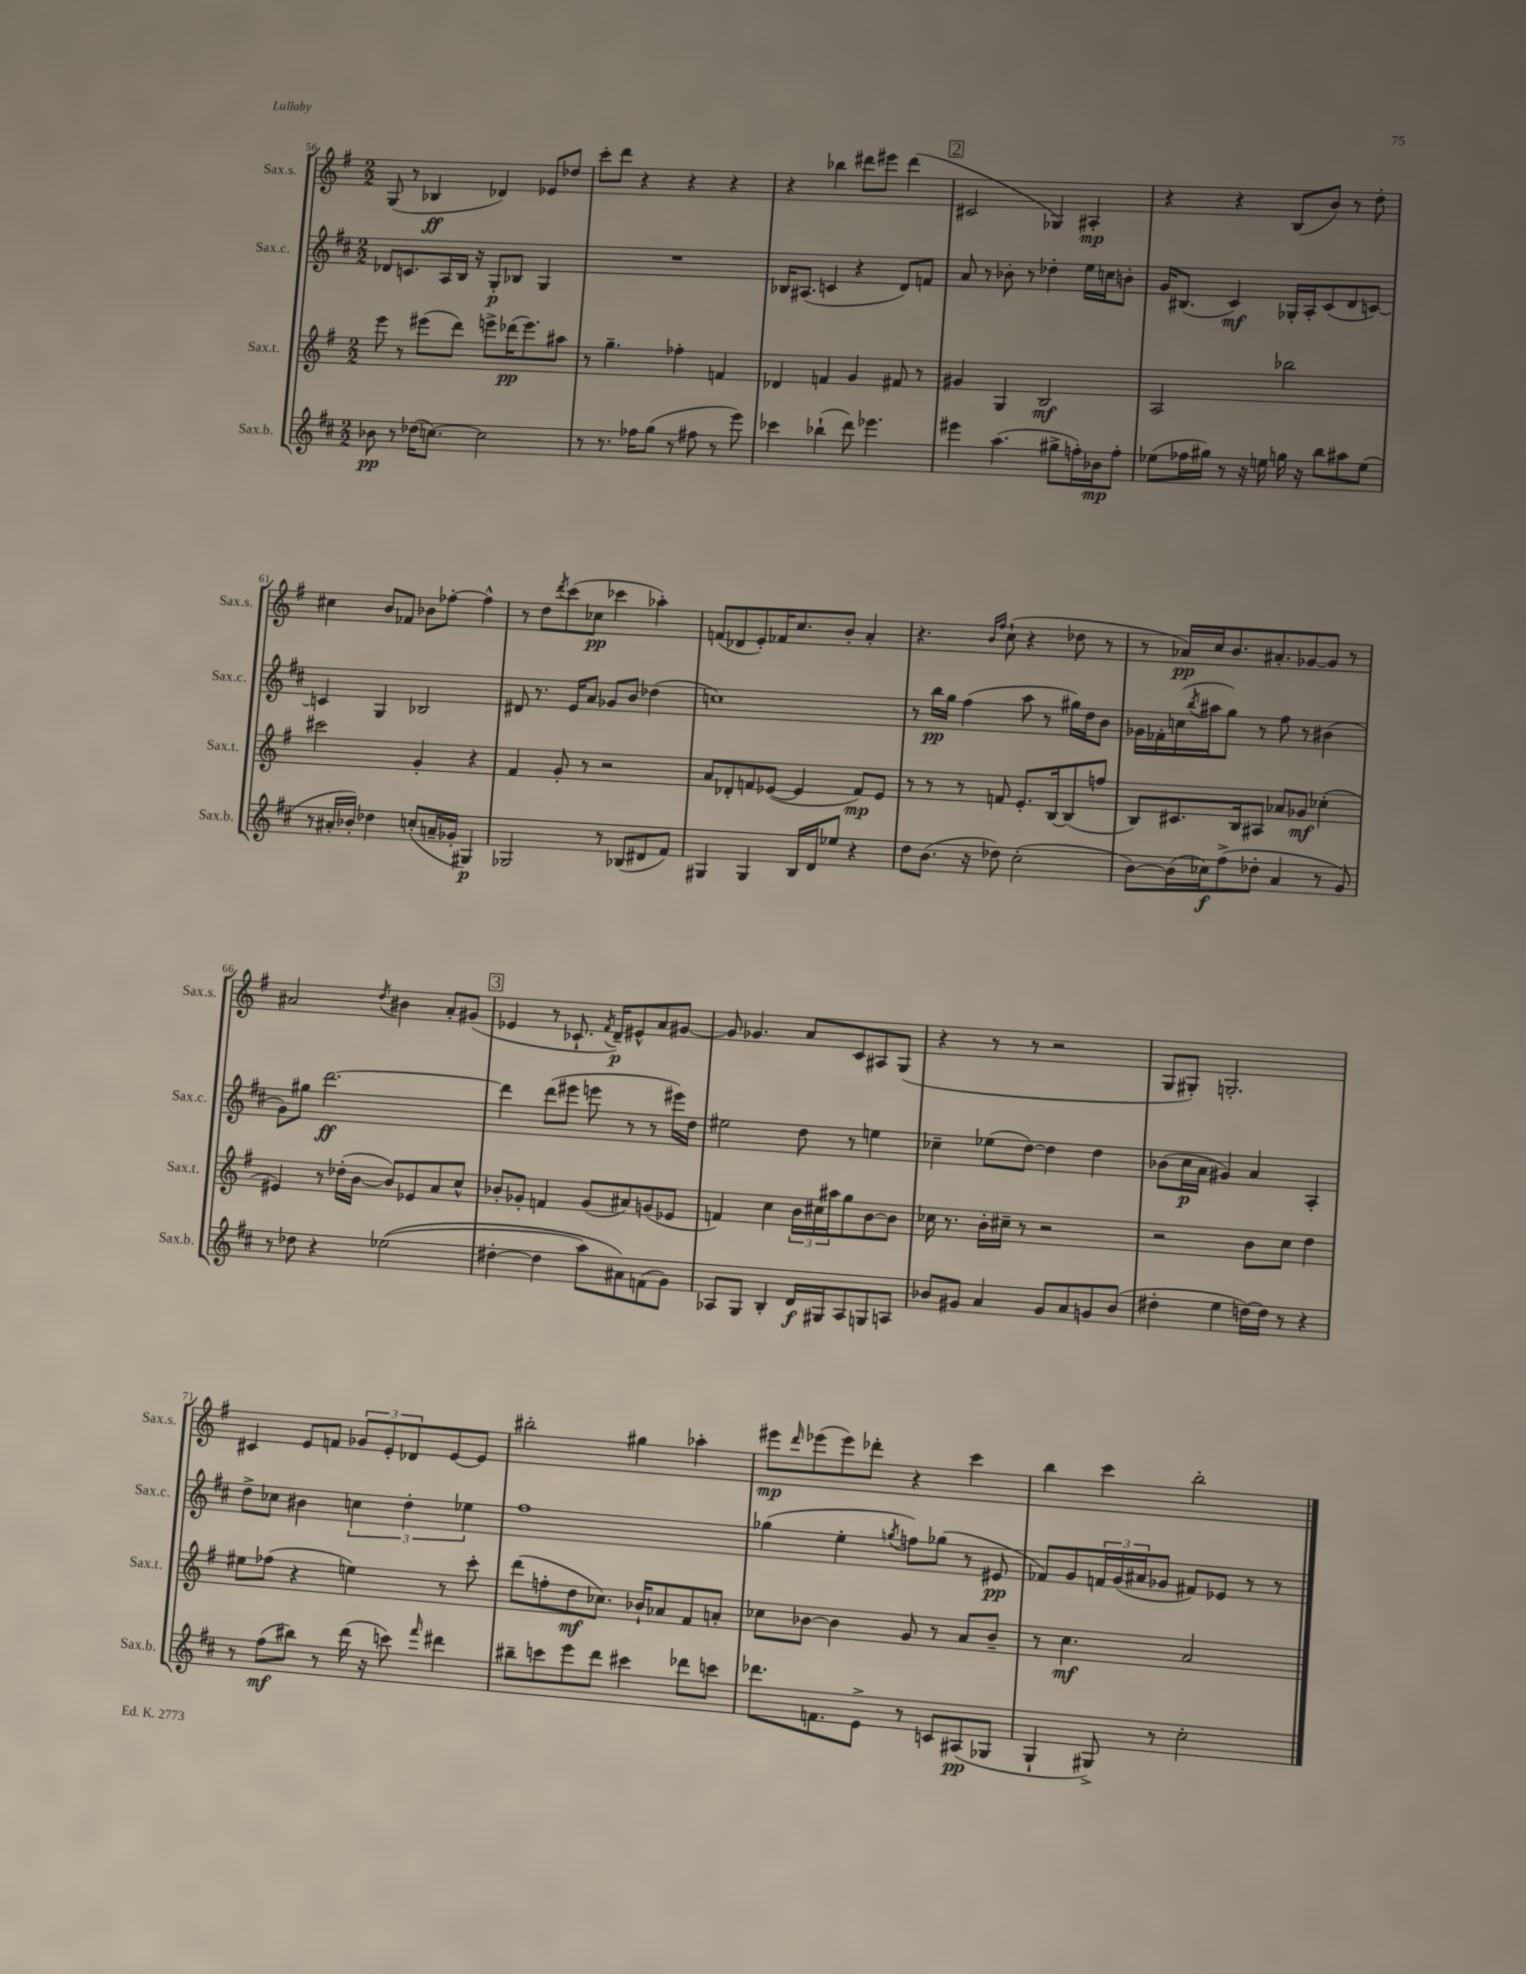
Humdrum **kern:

**kern	**kern	**kern	**kern
*staff4	*staff3	*staff2	*staff1
*clefG2	*clefG2	*clefG2	*clefG2
*k[f#c#]	*k[f#]	*k[f#c#]	*k[f#]
*M2/2	*M2/2	*M2/2	*M2/2
8b-\	8eee\	8d-/L	(8G/
8r	8r	8.c/	8r
(16dd-\LK	(8eee#\L	.	4B-/
[8.cc\J)	.	16A/L	.
.	8ddd\J)	16B/JJ	.
.	.	16r	.
2cc\]	8eee^\L	8G'/L	4d-/)
.	(16ddd-\K	8B-/J	.
.	8.eee\)	.	.
.	.	4G/	8e-/L
.	8aa#\J	.	8dd-/J
=	=	=	=
8r	8r	1r	8ccc'\L
8.r	4.gg~\	.	8ddd\J
.	.	.	4r
16ff-\LK	.	.	.
(8gg\J	.	.	.
8r	4ff-'\	.	4r
8ff#\	.	.	.
8r	4f/	.	4r
8eee\)	.	.	.
=	=	=	=
4ccc-\	4d-/	16B-/LK	4r
.	.	(8.A#/J	.
(4bb-`\	4f/	4c/	4bb-\
8ddd\)	4g/	4r	8ddd#\L
4.eee-\	.	.	8eee#\J
.	8f#/	8d/L)	(4ddd#\
.	8r	8f/J	.
=	=	=	=
4eee#\	4g#/	8a/	2c#/
.	.	8r	.
(4.aa\	4G/	8b-'\	.
.	.	8r	.
.	2B/	4dd-'\	4G-/)
8gg#^\L	.	.	.
16ff'\L)	.	16ee\LL	4A#'/
16b-\J	.	16cc\J	.
8ff'\J	.	8b'\J	.
=	=	=	=
(8ee-\L	2A/	16g/LK	4r
.	.	(8.B#/J	.
16ff-\L	.	.	.
16gg#\JJ)	.	.	.
8r	.	4c#/)	4r
16r	.	.	.
16ee\	.	.	.
16gg\	2bb-\	16G-'/LL	(8B/L
16r	.	16A'/J	.
8bb\L	.	(8c#/	8b/J)
8aa#\	.	8d/	8r
(8ee\J	.	[8c/J)	8dd'\
=	=	=	=
8r	2ccc#\	4c/]	4cc#\
16a#'/LL	.	.	.
16b-'/JJ)	.	.	.
4dd-\	.	4G/	8b/L
.	.	.	8f-/J
(8cc'/L	4g'/	2B-/	8b-\L
16a~/L	.	.	[8ff-'\J
16g-'/JJ	.	.	.
4G#/)	4r	.	4ff-^^\]
=	=	=	=
2G-/	4f#/	8d#/	8r
.	.	8.r	8dd\L
.	.	.	8qddd/
.	8g'/	.	(8ccc\
.	.	16e/LK	.
.	8r	8a/J	8cc-\J
8r	2r	8g-/L	4ccc-\
(8B-/L	.	8b/J	.
8d#/	.	(4dd-\	4aa-'\)
8f#/J)	.	.	.
=	=	=	=
4G#/	8a/L	1cc)	(8f/L
.	8d-'/	.	8d-/
4G#/	8f/	.	8e'/)
.	([8e-/J	.	16f-/K
.	.	.	8.cc/
16B/LL	4e-/]	.	.
16d/J	.	.	.
8ee-/J	.	.	8b'/J
4r	8f/L)	.	4a'/
.	8e-/J	.	.
=	=	=	=
8dd\L	8r	8r	4.r
(8.b\J	8r	16bb\LL	.
.	.	16gg\JJ	.
.	8r	(4ff#\	.
16r	.	.	.
.	.	.	16qqb/LL
.	.	.	16qqff#/JJ
8dd-\)	8f/	.	(8cc`\
(2cc#'\	8.e'/L	8aa\	4r
.	.	8r	.
.	[16B/k	.	.
.	(8B/]	16gg#\LL)	8dd-\
.	.	16dd\J	.
.	8ff/J	8b\J	8r
=	=	=	=
[8b\L)	8B/L)	16g-\LL	8r
.	.	16f-'\	.
(16b\]L	8.c#/	(16cc\	16a-/LL)
.	.	8qbb/	.
16cc-\J)	.	16aa#\J	16cc/J
(8ff#^\	.	8gg\J)	8.b/
.	16B/k	.	.
8dd-'\J	8A#/J	8r	.
.	.	.	8.a#'/
4a/	8a-/L	8ff#\	.
.	8g-/J	8r	[8g-/
8r	(4cc-'\	(4b#\	8g-/]J
8g/)	.	.	8r
=	=	=	=
8r	4e#/)	8g\L)	2a#/
8dd-\	.	8gg#\J	.
4r	8r	[2.ddd\	.
.	(16dd-'\LL	.	.
.	[16b\JJ	.	.
.	.	.	8qdd/
&((2ee-\	8b/]L)	.	4b#\
.	8e-/	.	.
.	8a/	.	8a#'/L
.	8cc^^/J	.	(8g#/J
=	=	=	=
[4dd#'\	8b-'/L	4ddd\]	4e-/
.	8g-'/J	.	.
4dd#\]	4f/	(8ddd\L	8r
.	.	8eee#\J	8.c-`/
8aa\L)	(8g-/L	8eee\	.
.	.	.	8qf#/
.	.	.	16d~/LK)
8a#\&)	8a#/)	8r	8e#^^/
(8f\	(8g/	8r	8a/
8g\J)	8e-/J	16eee#\LL)	[8g#/J
.	.	16dd\JJ	.
=	=	=	=
8A-/L	4f/)	2ee#\	8g#/]
8G/J	.	.	4.g-/
4B'/	4cc\	.	.
16d/LL	24b\LL	8dd\	8a/L
.	24cc#\	.	.
16G#/J	.	.	.
.	24aa#\J	.	.
8A-/	8gg\	8r	8c/
8G/	[8b\	4ee\	8A#/
8A/J	8b\]J	.	(8G/J
=	=	=	=
8b-/L	16cc-\	4cc-~\	4r
.	8.r	.	.
8g#/J	.	.	.
4a/	16b'\LL	(8ee-\L	8r
.	16cc#~\JJ	.	.
.	8r	[8dd\J)	8r
8g#/L	2r	4dd\]	2r
8a/	.	.	.
8g/	.	4dd\	.
(8b-/J	.	.	.
=	=	=	=
4dd#'\	2r	(8b-\L	8G/L
.	.	16cc#\L	8G#'/J)
.	.	16a\JJ	.
4ee\	.	4g#/)	2.G'/
[16dd\LL)	8b\L	4a/	.
16dd\]JJ	.	.	.
8r	8cc\J	.	.
4r	4dd\	4A'/	.
=	=	=	=
8r	8ee#\L	8dd^\L	4c#/
(8ff#\L	(8ff-\J	8cc-\J	.
8bb#\J)	4r	4b#\	8e/L
8r	.	.	8f/J
(16ddd\	4ee\)	6cc\	12g-/L
16r	.	.	.
.	.	.	12e'/
8ccc\)	.	.	.
.	.	6dd'\	12d-/
16qqfff#/	.	.	.
4ddd#\	8r	.	[8e/
.	.	6ee-\	.
.	8ccc'\	.	8e/]J
=	=	=	=
8bb#~\L	(8ddd\L	1ff#	2bb#'\
8ccc\	8ff'\	.	.
8eee\	8dd\	.	.
8ddd\J	8.cc-\J)	.	.
4ccc#\	.	.	4gg#\
.	16b-`/LK	.	.
.	8a-/	.	.
8ddd-\L	8f#/	.	4aa-'\
8ccc\J	8a'/J	.	.
=	=	=	=
8.ddd-\L	8cc-\L	(4gg-\	8eee#\L
.	.	.	16qqddd/
.	[8b-\J	.	(8eee-\
8.f\	.	.	.
.	4b-\]	4ee'\	8eee-\)
8e^\J	.	.	8ddd-'\J
.	.	8qgg/	.
8r	8g/	8ff\L)	4r
8c/L	8r	(8gg-\J	.
(8A#/	8a/L	8r	4ccc\
8G-/J	8b-~/J	8e#/	.
=	=	=	=
4G`/	8r	8f-/L)	4bb\
.	4.cc\	8g/	.
8G#^/)	.	24f/L	4ccc\
.	.	(24g/	.
.	.	24a#/J	.
8r	.	8g-/J	.
2cc#'\	2a/	8f#/L)	2bb'\
.	.	8e-/J	.
.	.	8r	.
.	.	8r	.
==	==	==	==
*-	*-	*-	*-
